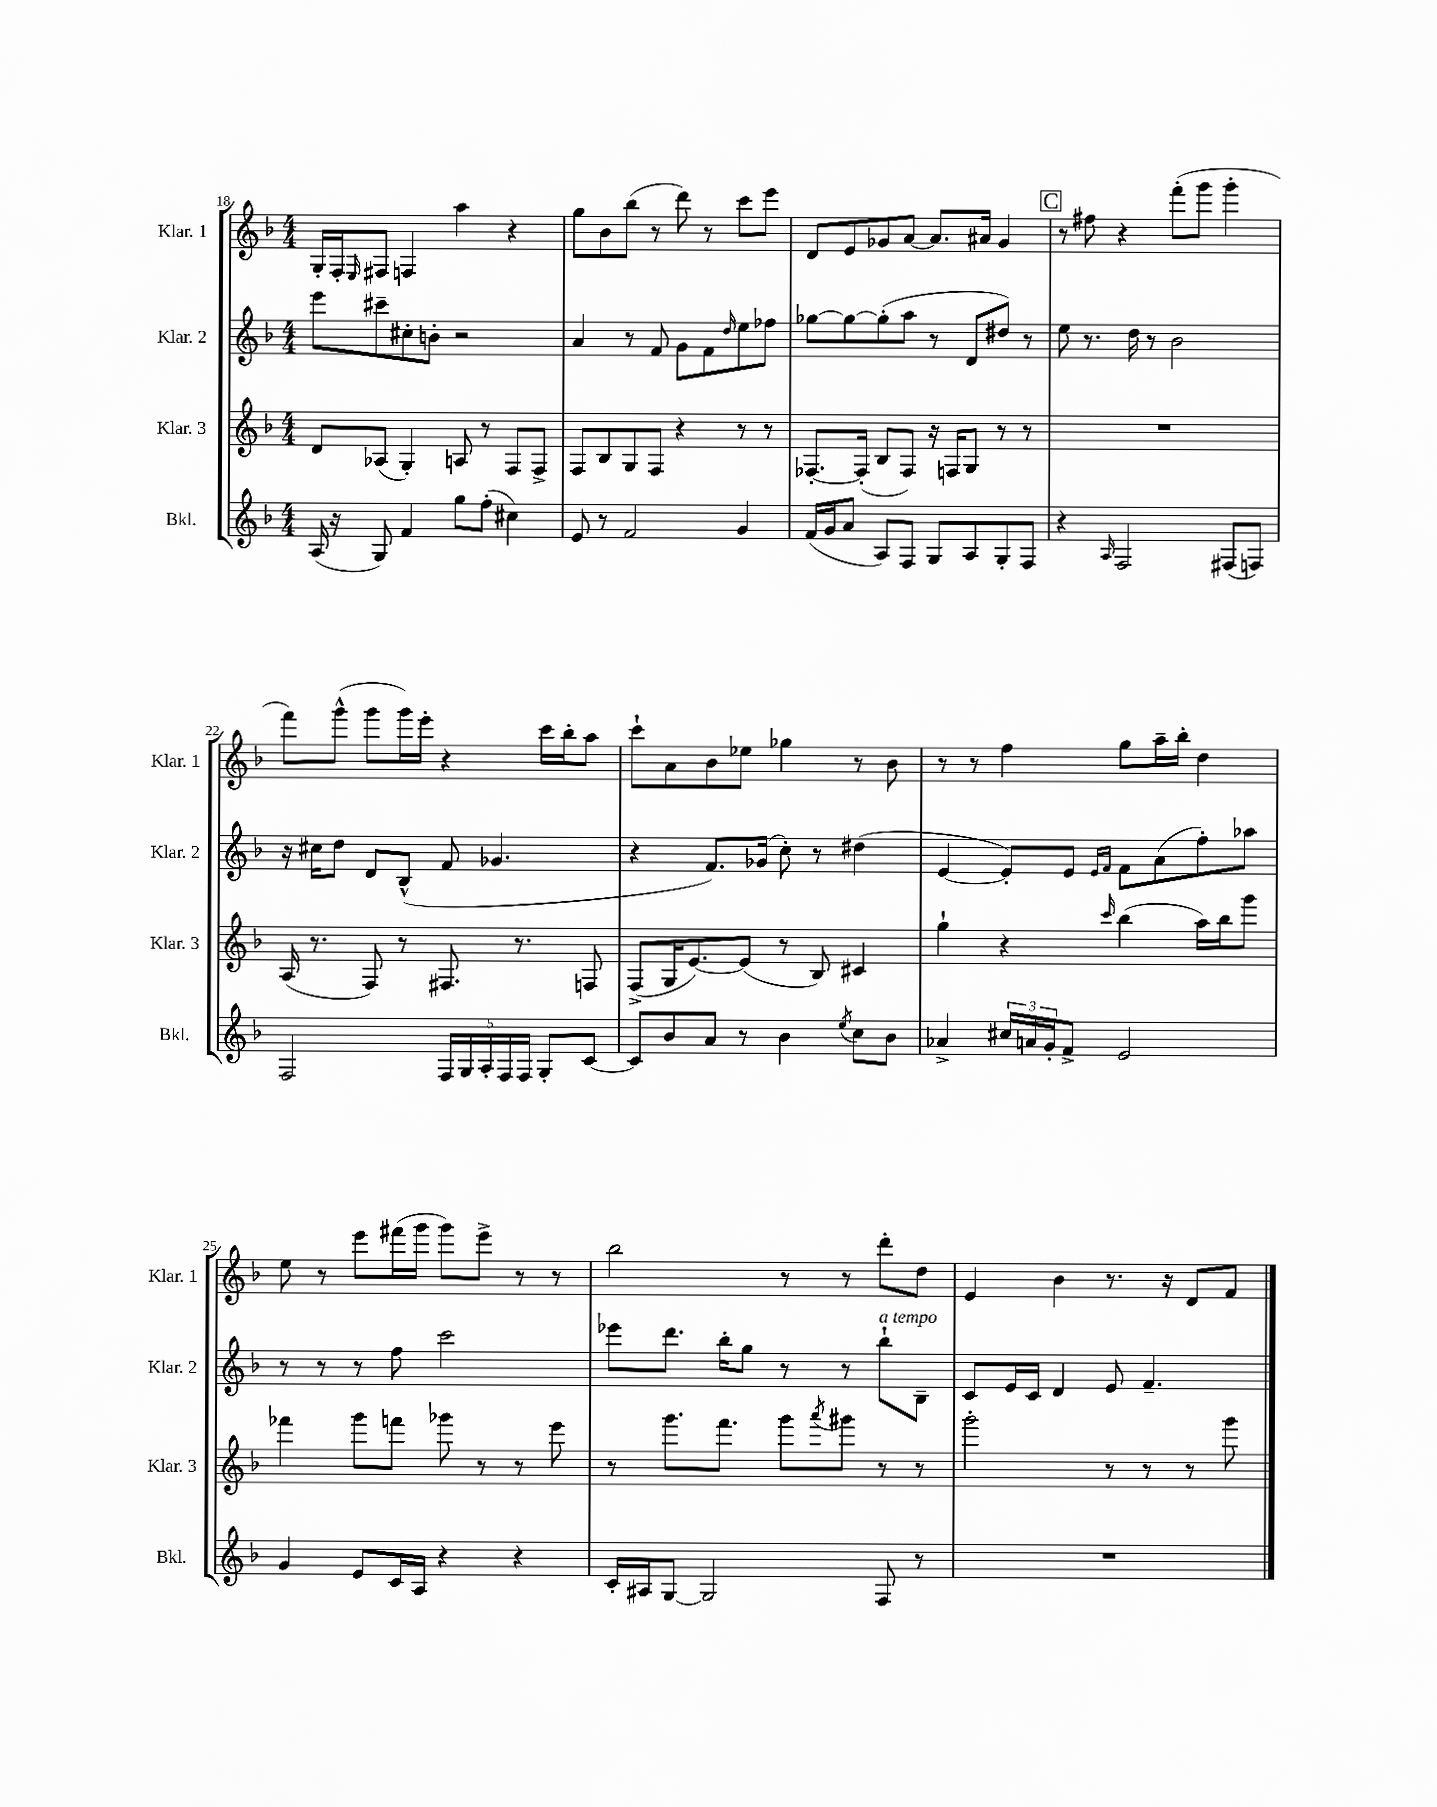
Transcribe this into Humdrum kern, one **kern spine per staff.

**kern	**kern	**kern	**kern
*part4	*part3	*part2	*part1
*staff4	*staff3	*staff2	*staff1
*I"Bkl.	*I"Klar. 3	*I"Klar. 2	*I"Klar. 1
*I'Bkl.	*I'Klar. 3	*I'Klar. 2	*I'Klar. 1
*clefG2	*clefG2	*clefG2	*clefG2
*k[b-]	*k[b-]	*k[b-]	*k[b-]
*M4/4	*M4/4	*M4/4	*M4/4
=18	=18	=18	=18
(16A/	8d/L	8eee\L	16G'/LL
16r	.	.	16F'/J
.	.	.	16qqE/
8G/)	(8A-X/J	8ccc#X~\	8F#X/J
4f/	4G'/)	8cc#X'\	4Fn/
.	.	8bn'\J	.
8gg\L	8An/	2r	4aa\
(8ff'\J	8r	.	.
4cc#X\)	8F/L	.	4r
.	8F^/J	.	.
=19	=19	=19	=19
8e/	8F/L	4a/	8gg\L
8r	8B-/	.	8b-\
2f/	8G/	8r	(8bb-\J
.	8F/J	8f/	8r
.	4r	8g\L	8ddd\)
.	.	8f\	8r
.	.	16qqdd/	.
4g/	8r	8ee\	8ccc\L
.	8r	8ff-X\J	8eee\J
=20	=20	=20	=20
(16f/LL	[8.F-X'/L	[8gg-X\L	8d/L
16g/J	.	.	.
8a/J	.	8gg-\_	8e/
.	(16F-'/Jk]	.	.
8A/L)	8B-/L	(8gg-'\]	8g-X/
8F/J	8F-/J)	8aa\J	[8a/J
8G/L	16r	8r	8.a/L]
.	16Fn/KL	.	.
8A/	8G/J	8d/L	.
.	.	.	16a#X/Jk
8G'/	8r	8dd#X/J)	4g-/
8F/J	8r	8r	.
!!LO:REH:place=s1:t=C
=21	=21	=21	=21
4r	1r	8ee\	8r
.	.	8.r	8ff#X\
16qqA/	.	.	.
2F/	.	.	4r
.	.	16dd\	.
.	.	8r	.
.	.	2b-\	(8fff'\L
.	.	.	8ggg\J
(8F#X/L	.	.	4ggg'\
8Fn/J)	.	.	.
!!LO:LB:g=z
=22	=22	=22	=22
2F/	(16A/	16r	8fff\L)
.	8.r	16cc#X\KL	.
.	.	8dd\J	(8ggg^^\J
.	8F/)	8d/L	8ggg\L
.	8r	(8B-^^/J	16ggg\L)
.	.	.	16eee'\JJ
20F/LL	8.F#X/	8f/	4r
20G/	.	.	.
20A'/	.	.	.
.	.	4.g-X/	.
20F/	.	.	.
.	8.r	.	.
20F/JJ	.	.	.
8G'/L	.	.	16ccc\LL
.	.	.	16bb-'\J
[8c/J	8Fn/	.	8aa\J
=23	=23	=23	=23
8c/L]	(8F^/L	4r	8ccc`\L
8b-/	16G/K	.	8a\
.	[8.e/)	.	.
8a/J	.	8.f/L)	8b-\
8r	(8e/J]	.	8ee-X\J
.	.	(16g-X/Jk	.
4b-\	8r	8cc'\)	4gg-X\
.	8B-/)	8r	.
8qee/	.	.	.
8cc\L	4c#X/	(4dd#X\	8r
8b-\J	.	.	8b-\
=24	=24	=24	=24
4a-X^/	4gg`\	[4e/	8r
.	.	.	8r
24cc#X/LL	4r	8e'/L])	4ff\
24an/	.	.	.
24g'/J	.	.	.
8f^/J	.	8e/J	.
.	.	16qqe/LL	.
.	16qqccc/	16qqf/JJ	.
2e/	(4bb-\	8f\L	8gg\L
.	.	(8a\	16aa~\L
.	.	.	16bb-'\JJ
.	16aa\LL)	8ff'\)	4dd\
.	16bb-\J	.	.
.	8ggg\J	8aa-X\J	.
!!LO:LB:g=z
=25	=25	=25	=25
4g/	4fff-X\	8r	8ee\
.	.	8r	8r
8e/L	8ggg\L	8r	8eee\L
16c/L	8fffn\J	8ff\	(16fff#X\L
16A/JJ	.	.	16ggg\JJ
4r	8ggg-X\	2ccc\	8ggg\L)
.	8r	.	8eee^\J
4r	8r	.	8r
.	8eee\	.	8r
=26	=26	=26	=26
16c'/LL	8r	8eee-X\L	2bb-\
16A#X/J	.	.	.
[8G/J	8.ggg\L	8.ddd\J	.
2G/]	.	.	.
.	8.fff\J	16bb-'\KL	.
.	.	8gg\J	.
.	8ggg\L	8r	8r
.	8qaaa/	.	.
.	8ggg#X\J	8r	8r
!	!	!LO:TX:a:i:t=a tempo	!
8F/	8r	8bb-`\L	8ddd'\L
8r	8r	8B-~\J	8dd\J
=27	=27	=27	=27
1r	2ggg'\	8c/L	4e/
.	.	16e/L	.
.	.	16c/JJ	.
.	.	4d/	4b-\
.	8r	8e/	8.r
.	8r	4.f~/	.
.	.	.	16r
.	8r	.	8d/L
.	8ggg\	.	8f/J
==	==	==	==
*-	*-	*-	*-
